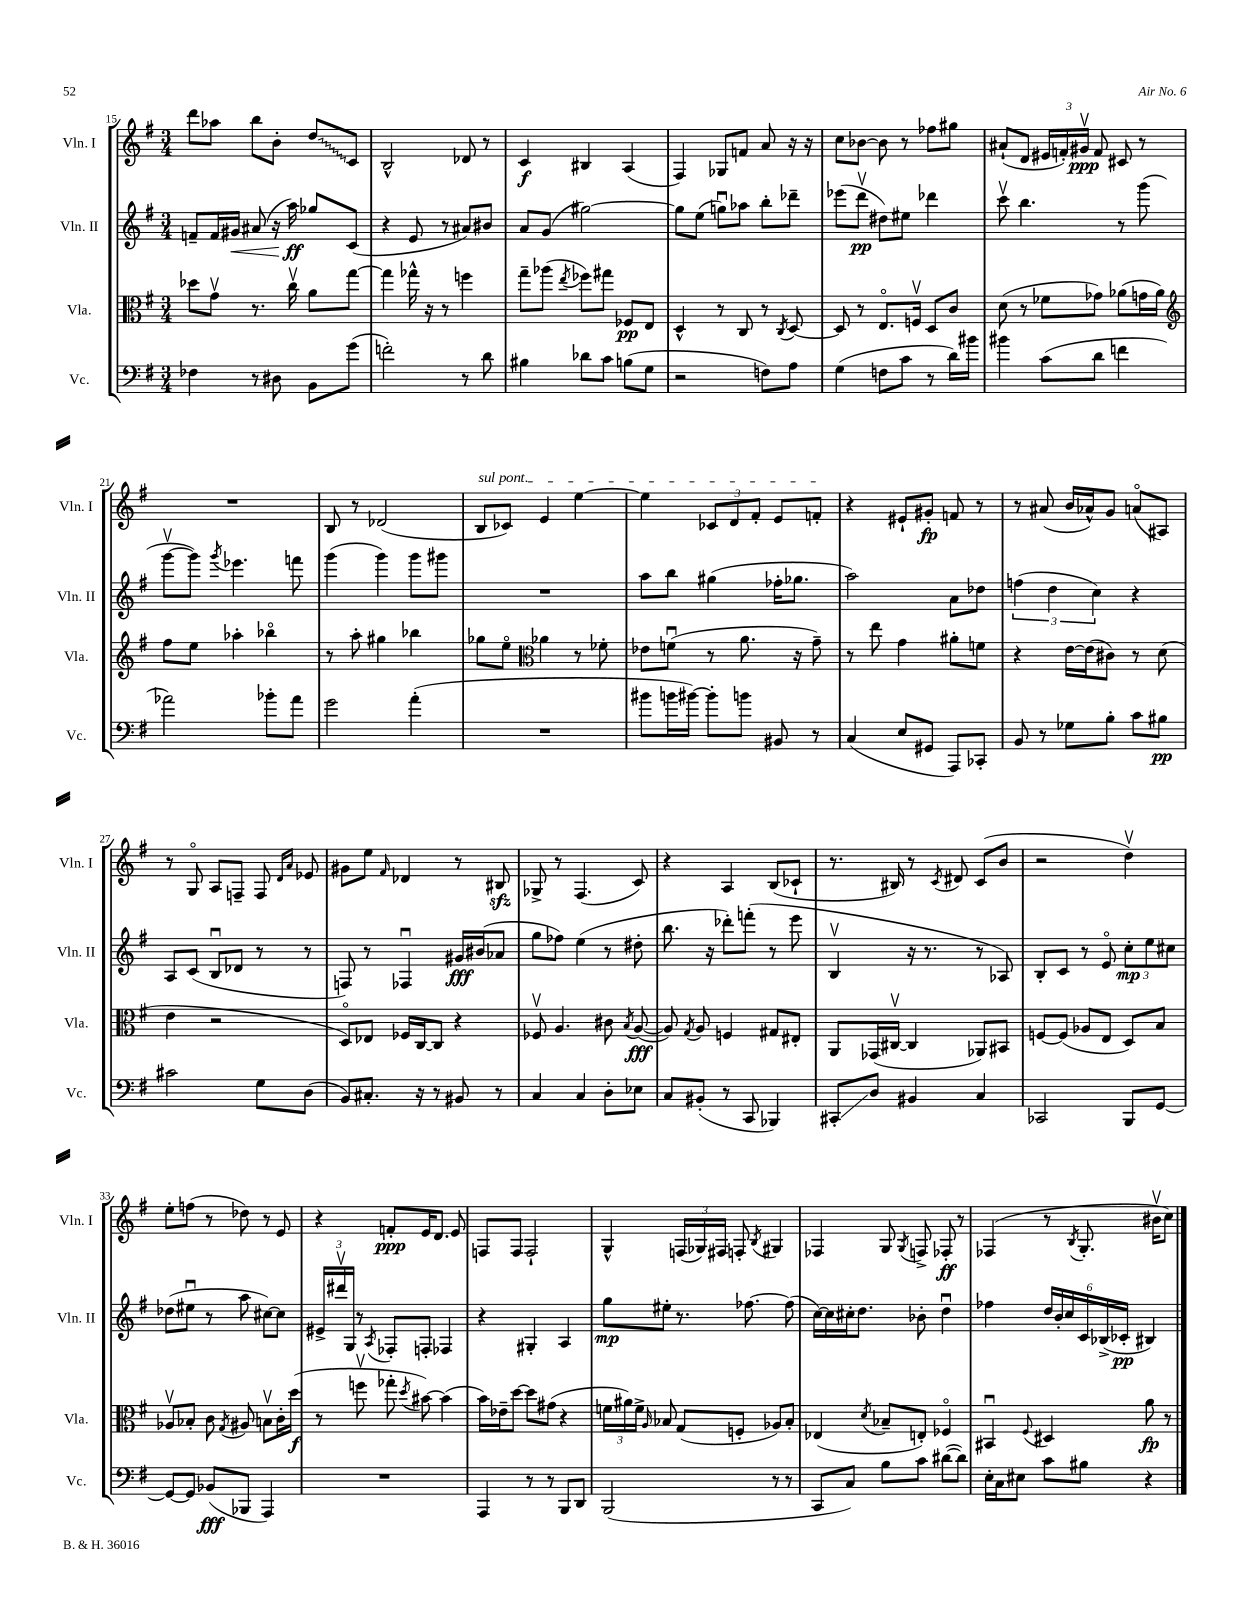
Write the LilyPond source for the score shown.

<<
\new StaffGroup <<
\new Staff = "s0" \with { instrumentName = "Vln. I" shortInstrumentName = "Vln. I" } {
    \clef treble \key g \major \numericTimeSignature \time 3/4
    \autoBeamOff d'''8[ aes''8] b''8[ b'8]-. \once \override Glissando.style = #'zigzag d''8[\glissando c'8] |
    b2-^ des'8 r8 |
    c'4\f bis4 a4( |
    fis4) ges8[ f'8] a'8 r16 r16 |
    c''8[ bes'8]~ bes'8 r8 fes''8[ gis''8] |
    ais'8[-!( d'8] \tuplet 3/2 { eis'16[ f'16-.) gis'16]\upbow\ppp } f'8 cis'8 r8 |
    R2. |
    b8 r8 des'2( |
    \once \override TextSpanner.bound-details.left.text = \markup { \italic "sul pont." } b8[\startTextSpan ces'8]) e'4 e''4~ |
    e''4 \tuplet 3/2 { ces'8[ d'8 fis'8]-. } e'8[ f'8]-.\stopTextSpan |
    r4 eis'8[-! gis'8]-.\fp f'8 r8 |
    r8 ais'8( b'16[ aes'16-^) g'8] a'8[\flageolet( ais8]) |
    r8 g8\flageolet a8[ f8]-- f8 \grace { d'16[ a'16] } ees'8 |
    gis'8[ e''8] \grace { fis'16 } des'4 r8 bis8\sfz |
    ges8-> r8 fis4.( c'8) |
    r4 a4 b8[( ces'8]-! |
    r8. bis16) r8 \acciaccatura { c'8 } dis'8 c'8[( b'8] |
    r2 d''4\upbow) |
    e''8[-. f''8]( r8 des''8) r8 e'8 |
    r4 f'8[-.\ppp e'16 d'8.] e'8 |
    f8[ f8] f2-! |
    g4-^ \tuplet 3/2 { f16[( ges16) fis16] } f8-. \acciaccatura { b8 } gis4 |
    fes4 g8 \acciaccatura { g8 } f8-> fes8-.\ff r8 |
    fes4( r8 \acciaccatura { b8 } g8.-. bis'16[\upbow c''8]) \bar "|." |
}
\new Staff = "s1" \with { instrumentName = "Vln. II" shortInstrumentName = "Vln. II" } {
    \clef treble \key g \major \numericTimeSignature \time 3/4
    \autoBeamOff f'8[-- f'16 gis'16]\< ais'8( r16 a''16\ff\!) ges''8[ c'8]( |
    r4 e'8 r8 ais'8[) bis'8] |
    a'8[ g'8]( gis''2~) |
    gis''8[ e''8]( g''8[\downbow) aes''8] b''8[-. des'''8]-- |
    ees'''8[( d'''8]\upbow\pp dis''8[) eis''8] des'''4 |
    c'''8\upbow b''4. r8 g'''8( |
    g'''8[~\upbow g'''8]) \acciaccatura { g'''8 } ees'''4. f'''8 |
    g'''4( g'''4) g'''8[ gis'''8] |
    R2. |
    a''8[ b''8] gis''4( fes''16[-. ges''8.] |
    a''2) a'8[ des''8] |
    \tuplet 3/2 { f''4( d''4 c''4) } r4 |
    a8[ c'8]( b8[\downbow des'8] r8 r8 |
    f8) r8 fes4\downbow gis'16[\fff bis'16( aes'8] |
    g''8[ fes''8]) e''4( r8 dis''8-. |
    b''8. r16 des'''8[-.) f'''8]-.( r8 e'''8 |
    b4\upbow r16 r8. r8 aes8) |
    b8[-. c'8] r8 e'8\flageolet \tuplet 3/2 { c''8[-.\mp e''8 cis''8] } |
    des''8[( eis''8]\downbow r8 a''8 cis''8[~) cis''8] |
    \tuplet 3/2 { eis'16[-> dis'''16\upbow g16] } r8 \acciaccatura { a8 } fes8[-. f8]-. fes4 |
    r4 gis4-. a4 |
    g''8[\mp eis''8]-. r8. fes''8.~ fes''8( |
    c''16[~) c''16 cis''16-. d''8.] bes'8-. d''4\downbow |
    fes''4 \tuplet 6/4 { d''16[ b'16-. c''16 c'16 bes16->( ces'16]-.\pp } bis4) \bar "|." |
}
\new Staff = "s2" \with { instrumentName = "Vla." shortInstrumentName = "Vla." } {
    \clef alto \key g \major \numericTimeSignature \time 3/4
    \autoBeamOff des''8[ g'8]\upbow r8. c''16\upbow a'8[ g''8]~ |
    g''4 ges''16-^ r16 r8 f''4 |
    g''8[-- aes''8]( \acciaccatura { e''8 } fes''8[) gis''8] fes8[\pp e8] |
    d4-^ r8 c8 r8 \acciaccatura { c8 } d8~ |
    d8 r8 e8.[\flageolet f16]\upbow d8[ c'8] |
    d'8( r8 fes'8[ ges'8]) aes'8[( g'16 aes'16]) |
    \clef treble fis''8[ e''8] aes''4-. bes''4\flageolet |
    r8 a''8-. gis''4 bes''4 |
    ges''8[ e''8]\flageolet \clef alto aes'4 r8 fes'8-. |
    ees'8[ f'8]\downbow( r8 a'8. r16 g'8--) |
    r8 e''8 g'4 ais'8[-. f'8] |
    r4 e'16[~ e'16( cis'8]) r8 d'8( |
    e'4 r2 |
    d8[\flageolet) ees8] fes16[ c16~ c8] r4 |
    fes8\upbow a4. cis'8 \acciaccatura { b8 } a8~\fff( |
    a8) \acciaccatura { g8 } a8 f4 gis8[ eis8]-. |
    a,8[ ges,16( cis16]~\upbow cis4 aes,8[) bis,8] |
    f8[~ f8]( aes8[ e8] d8[) b8] |
    aes8[\upbow bes8]-. c'8 \acciaccatura { g8 } ais8 b8[\upbow c'16-. d''16]\f( |
    r8 f''8\upbow ges''8-. \acciaccatura { d''8 } bis'8~) bis'4( |
    b'16[) ees'16-- d''8]~ d''8[ gis'8]( r4 |
    \tuplet 3/2 { f'16[ ais'16) f'16]-> } \grace { a16 } bes8 g8[( f8]-. aes8[) bes8]-. |
    ees4( \acciaccatura { d'8 } bes8[-- e8]-.) fes4\flageolet |
    bis,4\downbow \appoggiatura { fis8 } dis4 a'8\fp r8 \bar "|." |
}
\new Staff = "s3" \with { instrumentName = "Vc." shortInstrumentName = "Vc." } {
    \clef bass \key g \major \numericTimeSignature \time 3/4
    \autoBeamOff fes4 r8 dis8 b,8[ g'8]( |
    f'2-.) r8 d'8 |
    bis4 des'8[ c'8] b8[( g8] |
    r2 f8[) a8] |
    g4( f8[ c'8] r8 d'16[) bis'16] |
    bis'4 c'8[( d'8] f'4 |
    aes'2) bes'8[-. aes'8] |
    g'2 a'4-.( |
    R2. |
    bis'8[ b'16 bis'16]~) bis'8[-. b'8] bis,8 r8 |
    c4( e8[ gis,8] a,,8[) ces,8]-. |
    b,8 r8 ges8[ b8]-. c'8[ bis8]\pp |
    cis'2 g8[ d8]( |
    b,8[) cis8.]-. r16 r8 bis,8 r8 |
    c4 c4 d8[-. ees8] |
    c8[ bis,8]-.( r8 c,8 bes,,4) |
    cis,8[-.\glissando d8] bis,4 c4 |
    ces,2 b,,8[ g,8]~ |
    g,8[~ g,8] bes,8[\fff( bes,,8] a,,4) |
    R2. |
    a,,4 r8 r8 b,,8[ d,8] |
    b,,2( r8 r8 |
    c,8[ c8]) b8[ c'8] dis'8[~( dis'8]) |
    e16[-. c16 eis8] c'8[ bis8] r4 \bar "|." |
}
>>
>>
\layout { \context { \Score currentBarNumber = #15 } }
